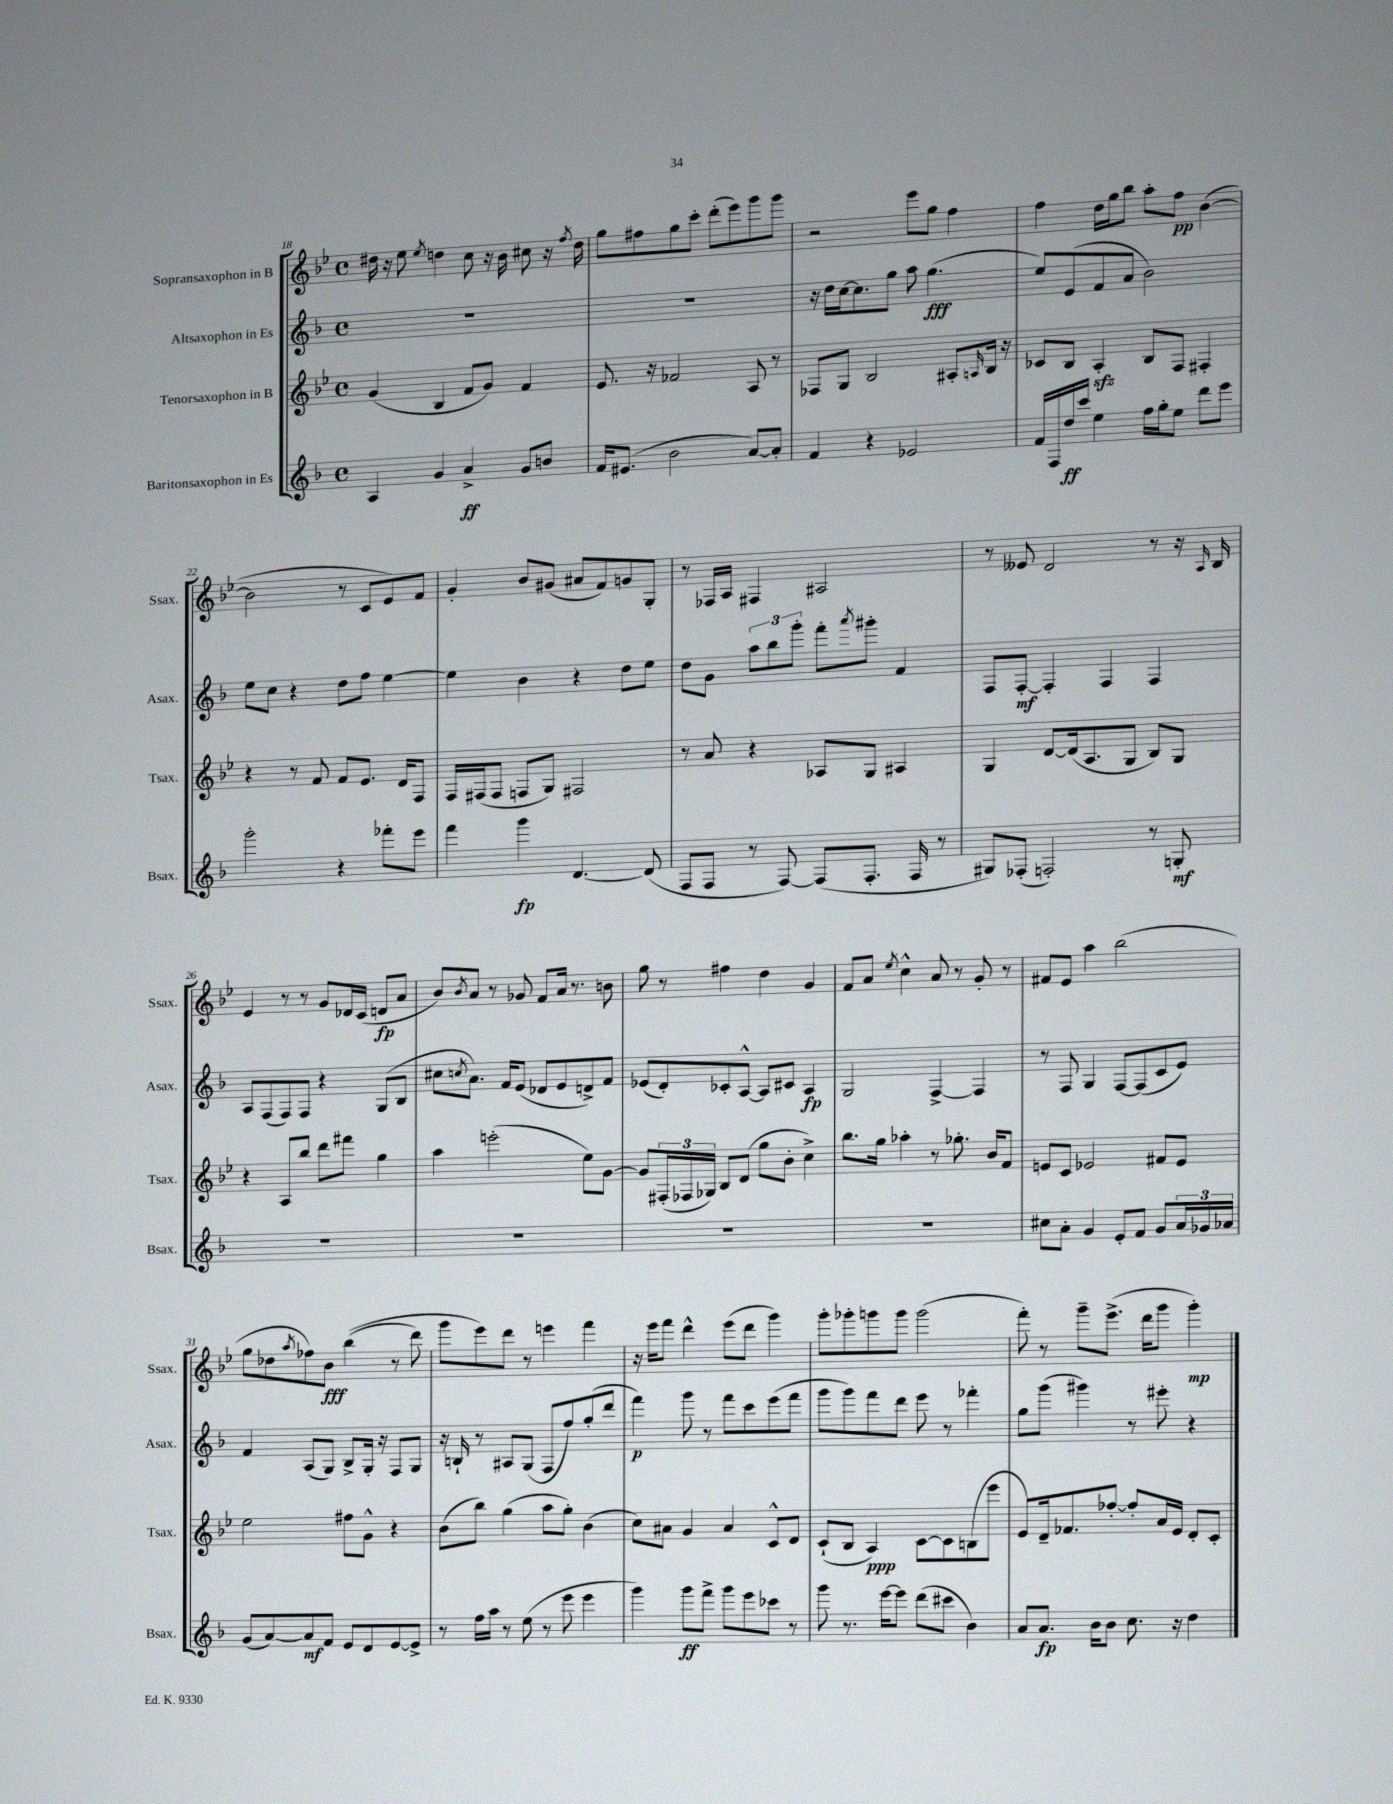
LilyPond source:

<<
\new StaffGroup <<
\new Staff = "s0" \with { instrumentName = "Sopransaxophon in B" shortInstrumentName = "Ssax." } {
    \clef treble \key bes \major \defaultTimeSignature \time 4/4
    dis''16 r16 ees''8 \acciaccatura { ees''8 } d''4 c''8 r16 bes'16 cis''8 r16 \acciaccatura { f''8 } d''16 |
    g''8 fis''8 g''8 c'''8-. d'''8-.( ees'''8) g'''8 g'''8 |
    r2 ees'''8 g''8 f''4 |
    f''4 d''16 g''16 bes''8 a''8-. f''8\pp bes'4~( |
    bes'2 r8 c'8 ees'8) f'8 |
    g'4-. bes'8 gis'8( ais'8 f'8) g'8 g8-. |
    r8 fes16 a16 fis4 ais2 |
    r8 eeses'8 d'2 r8 r16 \grace { a16 } bes16 |
    ees'4 r8 r8 g'8 des'16 c'16( d'8\fp a'8 |
    bes'8) \acciaccatura { bes'8 } a'8 r8 ges'8 f'8 a'16 r8. b'8 |
    g''8 r8 fis''4 d''4 g'4 |
    f'8 a'8 \acciaccatura { ees''8 } c''4-^ a'8 r8 g'8-. r8 |
    fis'8 ees'8 a''4 bes''2( |
    g''8 des''8 \acciaccatura { a''8 } fes''8) bes'8\fff bes''4(\( r8 d'''8) |
    g'''8 ees'''8\) d'''8 r8 e'''4 f'''4 |
    r16 ees'''16 f'''8 d'''4-^ ees'''8( d'''8 g'''4) |
    g'''8-. ges'''8-. g'''8 g'''8 g'''2( |
    f'''8-.) r8 g'''8-- ees'''8.->( d'''16 g'''8 g'''4-.\mp) \bar "|." |
}
\new Staff = "s1" \with { instrumentName = "Altsaxophon in Es" shortInstrumentName = "Asax." } {
    \clef treble \key f \major \defaultTimeSignature \time 4/4
    R1 |
    R1 |
    r16 d''16 c''16~ c''8. g''8 a''8 g''4.\fff( |
    e''8) e'8( f'8 a'8 bes'2) |
    e''8 c''8 r4 d''8 f''8 e''4~ |
    e''4 bes'4 r4 d''8 e''8 |
    d''8 g'8 \tuplet 3/2 { a''8 bes''8 g'''8-. } f'''8-. \acciaccatura { a'''8 } gis'''8-. f'4 |
    f8 f8~-.\mf f4-. f4 f4 |
    a8 f8( f8) f8 r4 g8( bes8 |
    cis''8 \acciaccatura { c''8 } a'8.) f'16 e'8( des'8 e'8 d'8->) f'8 |
    ees'8( d'8-.) ces'8-. a8~-^ a8 cis'8 a4\fp |
    g2 f4~-> f4 |
    r8 f8 g4 f8~ f8( c'8 e'8) |
    f'4 a8( g8) bes8-> g16-. r16 f8 g8 |
    r16 b16-! r8 ais8 g8( f8 f''8) g''8-.( d'''8 |
    f'''4\p) g'''8 r8 f'''8 c'''8 e'''8( f'''8 |
    g'''8 g'''8) f'''8 d'''8 e'''8 r8 fes'''4-. |
    g''8 g'''8( gis'''4) r8 eis'''8-. r4 \bar "|." |
}
\new Staff = "s2" \with { instrumentName = "Tenorsaxophon in B" shortInstrumentName = "Tsax." } {
    \clef treble \key bes \major \defaultTimeSignature \time 4/4
    g'4( bes4 f'8 g'8) f'4 |
    ees'8. r16 fes'2 a8 r8 |
    fes8 g8 bes2 ais8-. \grace { a16 } bes16 r16 |
    ces'8 bes8 a4-.\sfz bes8 f8 fis4-. |
    r4 r8 f'8 f'8 ees'8. d'16 f8 |
    f16 fis16( fis8 f8 g8) fis2 |
    r8 a'8 r4 aes8 g8 ais4 |
    g4 d'8~ d'16( a8. g8 bes8) g8 |
    r4 a8 bes''8 d'''8 fis'''8 g''4 |
    a''4 e'''2-.( ees''8) g'8~ |
    g'8 \tuplet 3/2 { fis16-.( fes16 ges16) } bes8 d'8( g''8 bes'8-. c''4->) |
    bes''8. g''16 aes''4-. r8 ges''8.-. bes'16 f'8 |
    e'8 c'8 ees'2 fis'8 ees'8 |
    ees''2 fis''8 g'8-^ r4 |
    bes'8( bes''8) g''4( a''8 g''8-.) bes'4( |
    c''8) ais'8 g'4 ais'4 c'8-^ d'8 |
    c'8-!( bes8 a4\ppp) c'8~ c'8 b8( ees'''8 |
    ees'8) d'16-- fes'8. fes''8~-. fes''8-. a'16 ees'16 d'8-. c'8-. \bar "|." |
}
\new Staff = "s3" \with { instrumentName = "Baritonsaxophon in Es" shortInstrumentName = "Bsax." } {
    \clef treble \key f \major \defaultTimeSignature \time 4/4
    a4 g'4 a'4->\ff g'8 b'8 |
    f'16 eis'8.( bes'2 a'8~) a'8-. |
    f'4 r4 ees'2 |
    f'16 f16 d''16\ff c'''16 e''4 f''16 g''16-. e''8 d'''8 e'''8 |
    g'''2-. r4 fes'''8-. e'''8 |
    f'''4 g'''4\fp d'4.~ d'8( |
    f8 f8 r8 f8~) f8( f8.-. f16 r8 |
    gis8) fes8-.( f2-.) r8 g8-.\mf |
    R1 |
    R1 |
    R1 |
    R1 |
    cis''8 a'8-. g'4 e'8-. f'8 g'8 \tuplet 3/2 { a'16 ges'16 aes'16 } |
    g'8( a'8~) a'8\mf f'8 e'8 d'8 e'8~ e'8-> |
    r8 f''16 a''16 r8 e''8( r8 e'''8 e'''4 |
    g'''4) g'''8\ff f'''8-> g'''8 e'''8 ces'''8 r8 |
    g'''8 r8. e'''16~ e'''8 d'''8( cis'''8 bes'4) |
    a'8 a'8.\fp bes'16 bes'8 c''8. r16 d''4 \bar "|." |
}
>>
>>
\layout { \context { \Score currentBarNumber = #18 } }
